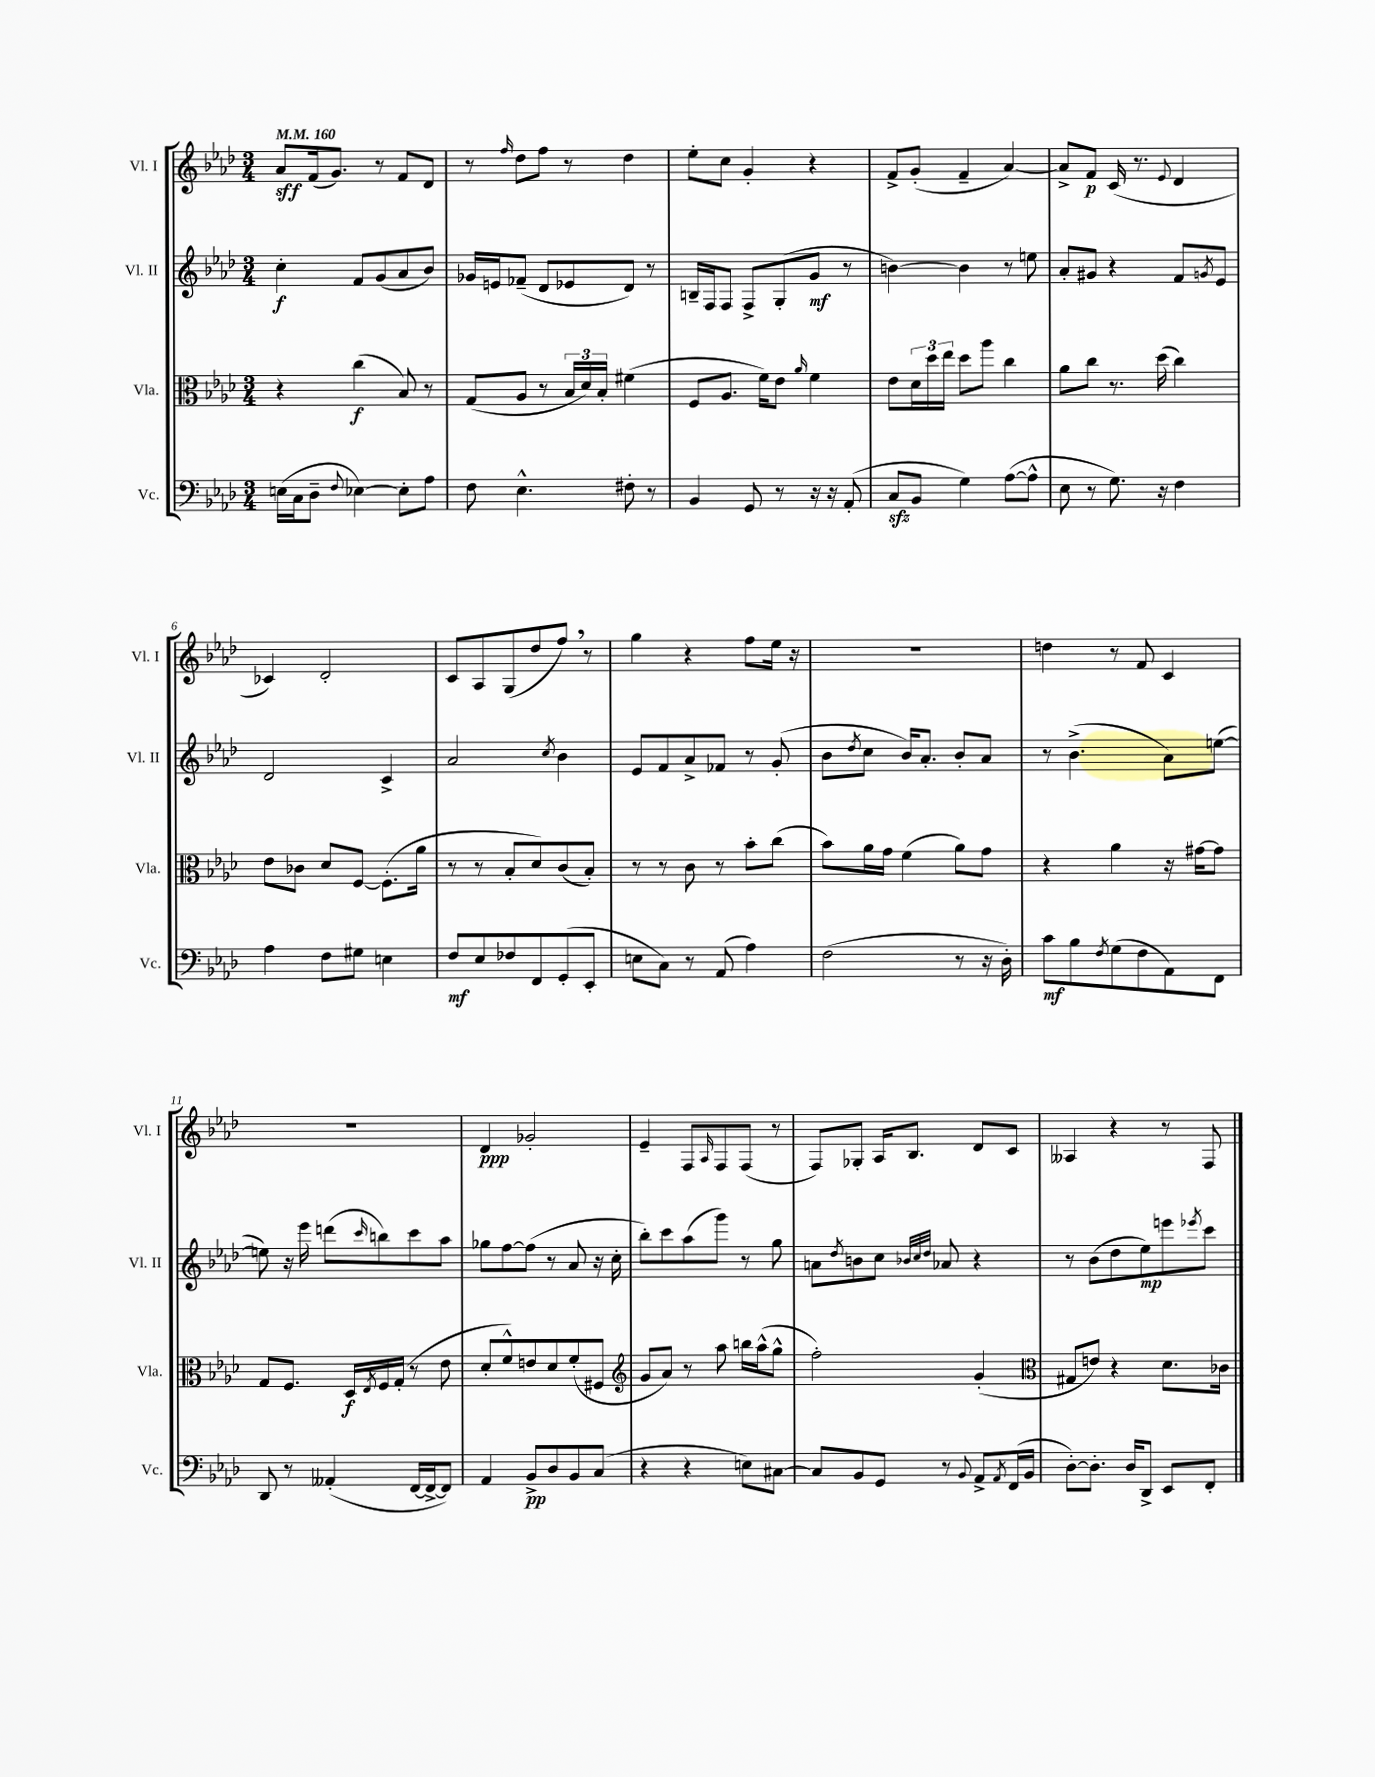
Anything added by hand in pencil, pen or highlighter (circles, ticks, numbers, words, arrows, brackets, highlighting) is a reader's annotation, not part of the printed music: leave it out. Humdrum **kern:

**kern	**dynam	**kern	**dynam	**kern	**dynam	**kern	**dynam
*part4	*part4	*part3	*part3	*part2	*part2	*part1	*part1
*staff4	*staff4	*staff3	*staff3	*staff2	*staff2	*staff1	*staff1
*I"Vc.	*	*I"Vla.	*	*I"Vl. II	*	*I"Vl. I	*
*I'Vc.	*	*I'Vla.	*	*I'Vl. II	*	*I'Vl. I	*
*clefF4	*	*clefC3	*	*clefG2	*	*clefG2	*
*k[b-e-a-d-]	*	*k[b-e-a-d-]	*	*k[b-e-a-d-]	*	*k[b-e-a-d-]	*
*M3/4	*	*M3/4	*	*M3/4	*	*M3/4	*
*MM160	*	*MM160	*	*MM160	*	*MM160	*
=1	=1	=1	=1	=1	=1	=1	=1
(16En\LL	.	4r	.	4cc'\	f	8a-/L	sff
16C\J	.	.	.	.	.	.	.
8D-~\J	.	.	.	.	.	(16f/k	.
.	.	.	.	.	.	8.g/J)	.
8qqF/	.	.	.	.	.	.	.
[4E-X\)	.	(4cc\	f	8f/L	.	.	.
.	.	.	.	(8g/	.	8r	.
8E-'\L]	.	8B-/)	.	8a-/	.	8f/L	.
8A-\J	.	8r	.	8b-/J)	.	8d-/J	.
=2	=2	=2	=2	=2	=2	=2	=2
8F\	.	(8G/L	.	16g-X/LL	.	8r	.
.	.	.	.	16en/J	.	.	.
.	.	.	.	.	.	16qqff/	.
4.E-^^\	.	8A-/J	.	(8f-X~/J	.	8dd-\L	.
.	.	8r	.	8d-/L	.	8ff\J	.
.	.	24B-/LL	.	8e-X/	.	8r	.
.	.	24d-/)	.	.	.	.	.
.	.	24B-'/JJ	.	.	.	.	.
8F#X'\	.	(4f#X\	.	8d-/J)	.	4dd-\	.
8r	.	.	.	8r	.	.	.
=3	=3	=3	=3	=3	=3	=3	=3
4BB-/	.	8F/L	.	16Bn~/LL	.	8ee-'\L	.
.	.	.	.	16F/J	.	.	.
.	.	8.A-/J	.	8F/J	.	8cc\J	.
8GG/	.	.	.	8F^/L	.	4g'/	.
.	.	16f\KL)	.	.	.	.	.
8r	.	8e-\J	.	(8G'/	.	.	.
.	.	16qqa-/	.	.	.	.	.
16r	.	4f\	.	8g/J	mf	4r	.
16r	.	.	.	.	.	.	.
(8AA-'/	.	.	.	8r	.	.	.
=4	=4	=4	=4	=4	=4	=4	=4
8Czz/L	.	8e-\L	.	[4bn\)	.	8f^/L	.
8BB-/J	.	24d-\L	.	.	.	(8g'/J	.
.	.	24dd-\	.	.	.	.	.
.	.	24ee-\JJ	.	.	.	.	.
4G\)	.	8dd-\L	.	4b\]	.	4f~/	.
.	.	8aa-\J	.	.	.	.	.
([8A-\L	.	4cc\	.	8r	.	[4a-/)	.
8A-^^\J]	.	.	.	8een\	.	.	.
=5	=5	=5	=5	=5	=5	=5	=5
8E-\	.	8a-\L	.	8a-'/L	.	8a-^/L]	.
8r	.	8cc\J	.	8g#X/J	.	8f/J	p
8.G\)	.	8.r	.	4r	.	(16c/	.
.	.	.	.	.	.	8.r	.
16r	.	(16dd-\	.	.	.	.	.
.	.	.	.	.	.	8qqe-/	.
4F\	.	4cc\)	.	8f/L	.	4d-/	.
.	.	.	.	8qgn/	.	.	.
.	.	.	.	8e-/J	.	.	.
!!LO:LB:g=z
=6	=6	=6	=6	=6	=6	=6	=6
4A-\	.	8e-\L	.	2d-/	.	4c-X/)	.
.	.	8c-X\J	.	.	.	.	.
8F\L	.	8d-/L	.	.	.	2d-'/	.
8G#X\J	.	[8F/J	.	.	.	.	.
4En\	.	(8.F'\L]	.	4c^/	.	.	.
.	.	16a-\Jk	.	.	.	.	.
=7	=7	=7	=7	=7	=7	=7	=7
8F/L	mf	8r	.	2a-/	.	8c/L	.
8E-/	.	8r	.	.	.	8A-/	.
8F-X/	.	8B-'/L	.	.	.	(8G/	.
8FF/	.	8d-/)	.	.	.	8dd-/	.
.	.	.	.	8qcc/	.	.	.
(8GG'/	.	(8c/	.	4b-\	.	8ff,/J)	.
8EE-'/J	.	8B-'/J)	.	.	.	8r	.
=8	=8	=8	=8	=8	=8	=8	=8
8En\L	.	8r	.	8e-/L	.	4gg\	.
8C\J)	.	8r	.	8f/	.	.	.
8r	.	8c\	.	8a-^/	.	4r	.
(8AA-/	.	8r	.	8f-X/J	.	.	.
4A-\)	.	8b-'\L	.	8r	.	8ff\L	.
.	.	(8cc\J	.	(8g'/	.	16ee-\Jk	.
.	.	.	.	.	.	16r	.
=9	=9	=9	=9	=9	=9	=9	=9
(2F\	.	8b-\L)	.	8b-\L	.	2.r	.
.	.	.	.	8qdd-/	.	.	.
.	.	16a-\L	.	8cc\J	.	.	.
.	.	16g\JJ	.	.	.	.	.
.	.	(4f\	.	16b-/KL)	.	.	.
.	.	.	.	8.a-'/J	.	.	.
8r	.	8a-\L)	.	8b-'/L	.	.	.
16r	.	8g\J	.	8a-/J	.	.	.
16D-'\)	.	.	.	.	.	.	.
=10	=10	=10	=10	=10	=10	=10	=10
8c\L	mf	4r	.	8r	.	4ddn\	.
8B-\	.	.	.	(4.b-^\	.	.	.
8qF/	.	.	.	.	.	.	.
(8G\	.	4a-\	.	.	.	8r	.
8F\	.	.	.	.	.	8f/	.
8AA-\)	.	16r	.	8a-\L)	.	4c/	.
.	.	[16g#X\KL	.	.	.	.	.
8FF\J	.	8g#\J]	.	([8een\J	.	.	.
!!LO:LB:g=z
=11	=11	=11	=11	=11	=11	=11	=11
8DD-/	.	8G/L	.	8een\])	.	2.r	.
8r	.	8.F/J	.	16r	.	.	.
.	.	.	.	16eee-\	.	.	.
(4AA--X'/	.	.	.	(8dddn\L	.	.	.
.	.	16D-/LL	f	.	.	.	.
.	.	8qE-/	.	16qqccc/	.	.	.
.	.	16F/	.	8bbn\)	.	.	.
.	.	(16G'/JJ	.	.	.	.	.
[16FF/LL	.	8r	.	8ccc\	.	.	.
16FF^/J_	.	.	.	.	.	.	.
8FF/J])	.	8e-\	.	8aa-\J	.	.	.
=12	=12	=12	=12	=12	=12	=12	=12
4AA-/	.	8d-'/L	.	8gg-X\L	.	4d-/	ppp
.	.	8f^^/)	.	[8ff\	.	.	.
8BB-^/L	pp	8en/	.	(8ff\J]	.	2g-X'/	.
8D-/	.	8d-/	.	8r	.	.	.
8BB-/	.	(8f'/	.	8a-/	.	.	.
(8C/J	.	8F#X/J	.	16r	.	.	.
.	.	.	.	16cc'\	.	.	.
=13	=13	=13	=13	=13	=13	=13	=13
*	*	*clefG2	*	*	*	*	*
4r	.	8g/L	.	8bb-'\L)	.	4e-~/	.
.	.	8a-/J)	.	8ccc\	.	.	.
4r	.	8r	.	(8aa-\	.	8F/L	.
.	.	.	.	.	.	16qqA-/	.
.	.	8aa-\	.	8ggg\J)	.	8F/	.
8En\L)	.	16bbn\LL	.	8r	.	(8F/J	.
.	.	(16aa-^^\J	.	.	.	.	.
[8C#X\J	.	8gg^^\J	.	8gg\	.	8r	.
=14	=14	=14	=14	=14	=14	=14	=14
8C#/L]	.	2ff'\)	.	8an\L	.	8F/L)	.
.	.	.	.	8qdd-/	.	.	.
8BB-/	.	.	.	8bn\	.	8G-X'/J	.
8GG/J	.	.	.	8cc\J	.	16A-/KL	.
.	.	.	.	.	.	8.B-/J	.
.	.	.	.	32qqb-X/LLL	.	.	.
.	.	.	.	32qqcc/	.	.	.
.	.	.	.	32qqdd-/JJJ	.	.	.
8r	.	.	.	8a-X/	.	.	.
8qqBB-/	.	.	.	.	.	.	.
8AA-^/L	.	(4g'/	.	4r	.	8d-/L	.
8qAA-/	.	.	.	.	.	.	.
(16FF/L	.	.	.	.	.	8c/J	.
16BB-/JJ	.	.	.	.	.	.	.
=15	=15	=15	=15	=15	=15	=15	=15
*	*	*clefC3	*	*	*	*	*
[8D-'\L)	.	8G#X/L	.	8r	.	4A--X/	.
8.D-'\J]	.	8en/J)	.	(8b-\L	.	.	.
.	.	4r	.	8dd-\	.	4r	.
16D-/KL	.	.	.	.	.	.	.
8DD-^/J	.	.	.	8ee-\)	mp	.	.
8EE-/L	.	8.d-\L	.	8eeen\	.	8r	.
.	.	.	.	8qeee-X/	.	.	.
8FF'/J	.	.	.	8ccc\J	.	8F/	.
.	.	16c-X\Jk	.	.	.	.	.
==	==	==	==	==	==	==	==
*-	*-	*-	*-	*-	*-	*-	*-
